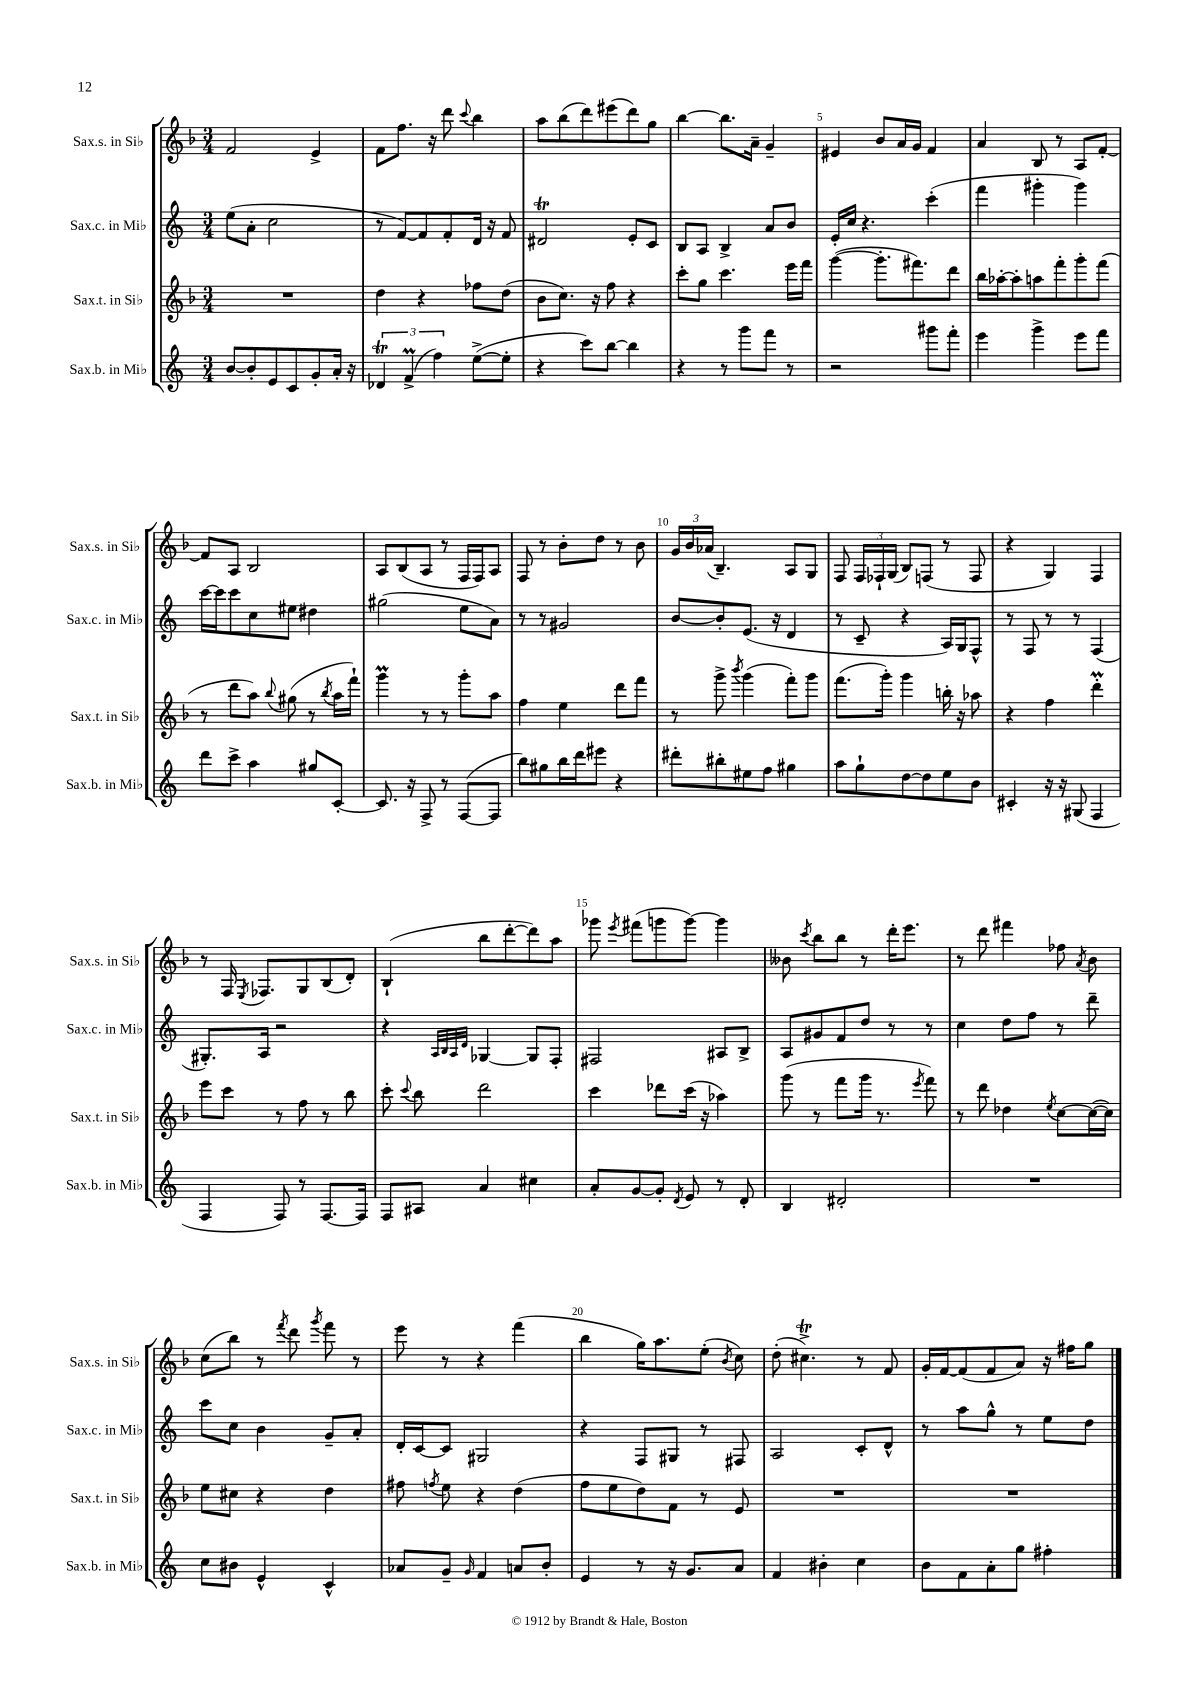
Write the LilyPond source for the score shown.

<<
\new StaffGroup <<
\new Staff = "s0" \with { instrumentName = "Sax.s. in Sib" shortInstrumentName = "Sax.s. in Sib" } {
    \clef treble \key f \major \numericTimeSignature \time 3/4
    \autoBeamOff f'2 e'4-> |
    f'8[ f''8.] r16 d'''8 \appoggiatura { c'''8 } bes''4 |
    a''8[ bes''8( d'''8) eis'''8( d'''8) g''8] |
    bes''4~ bes''8.[ a'16]-- g'4-- |
    eis'4 bes'8[ a'16 g'16] f'4 |
    a'4 bes8 r8 a8[ f'8]~-. |
    f'8[ a8] bes2 |
    a8[ bes8( a8] r8 f16[ f16) a8] |
    f8 r8 bes'8[-. d''8] r8 bes'8 |
    \tuplet 3/2 { g'16[ bes'16 aes'16]( } bes4.--) a8[ g8] |
    f8 \tuplet 3/2 { f16[ fes16-! g16]( } bes8[) f8]( r8 f8 |
    r4 g4) f4 |
    r8 f16 \acciaccatura { e8 } fes8.[ g8 bes8( d'8]-.) |
    bes4-!( bes''8[ d'''8~-. d'''8) a''8] |
    ges'''8 \acciaccatura { e'''8 } fis'''8[( g'''8 g'''8]~) g'''4 |
    beses'8 \acciaccatura { c'''8 } bes''8[ bes''8] r8 d'''16[-. e'''8.] |
    r8 d'''8 fis'''4 fes''8 \acciaccatura { a'8 } bes'8 |
    c''8[( bes''8]) r8 \acciaccatura { f'''8 } d'''8 \acciaccatura { g'''8 } f'''8 r8 |
    e'''8 r8 r4 f'''4( |
    bes''4 g''16[) a''8. e''8]-.( \acciaccatura { bes'8 } c''8) |
    d''8-.( cis''4.->\trill) r8 f'8 |
    g'16[-. f'16~ f'8( f'8 a'8]) r16 fis''16[ g''8] \bar "|." |
}
\new Staff = "s1" \with { instrumentName = "Sax.c. in Mib" shortInstrumentName = "Sax.c. in Mib" } {
    \clef treble \key c \major \numericTimeSignature \time 3/4
    \autoBeamOff e''8[( a'8]-. c''2 |
    r8 f'8[~) f'8 f'8-. d'16] r16 f'8 |
    dis'2\trill e'8[-. c'8] |
    b8[ a8] b4-> a'8[ b'8] |
    e'16[-. c''16] r4. c'''4-.( |
    f'''4 gis'''4-. gis'''4) |
    c'''16[~ c'''16 c'''8 c''8 eis''8] dis''4 |
    gis''2( e''8[ a'8]) |
    r8 r8 gis'2 |
    b'8[~ b'8-. e'8.]( r16 d'4 |
    r8 c'8-- r4 a16[) g16 f8]-^ |
    r8 f8 r8 r8 f4( |
    gis8.[-.) a16] r2 |
    r4 \grace { a32[ b32 a32 d'32] } ges4~ ges8[ f8]-. |
    fis2 ais8[ b8]-> |
    a8[ gis'8 f'8 d''8] r8 r8 |
    c''4 d''8[ f''8] r8 d'''8-- |
    c'''8[ c''8] b'4 g'8[-- a'8]-. |
    d'16[-. c'16~ c'8] gis2 |
    r4 f8[ gis8] r8 fis8 |
    a2 c'8[-. d'8]-^ |
    r8 a''8[ g''8]-^ r8 e''8[ d''8] \bar "|." |
}
\new Staff = "s2" \with { instrumentName = "Sax.t. in Sib" shortInstrumentName = "Sax.t. in Sib" } {
    \clef treble \key f \major \numericTimeSignature \time 3/4
    \autoBeamOff R2. |
    d''4 r4 fes''8[ d''8]( |
    bes'8[ c''8.]) r16 f''8 r4 |
    c'''8[-. g''8] c'''4. e'''16[ f'''16] |
    g'''4~( g'''8.[-. fis'''8.) d'''8] |
    bes''16[ aes''16~-. aes''8-. a''8 f'''8-. g'''8-. f'''8]( |
    r8 d'''8[ a''8]) \appoggiatura { bes''8 } gis''8( r8 \acciaccatura { bes''8 } a''16[ f'''16]-!) |
    g'''4\prall r8 r8 g'''8[-. a''8] |
    f''4 e''4 d'''8[ f'''8] |
    r8 g'''8-> \acciaccatura { bes'''8 } g'''4( f'''8[-.) g'''8] |
    f'''8.[( g'''16]-.) g'''4 b''16-. r16 aes''8 |
    r4 f''4 d'''4-.\prall |
    e'''8[ c'''8] r8 f''8 r8 bes''8 |
    c'''8-. \appoggiatura { c'''8 } bes''8 d'''2 |
    c'''4 des'''8[ c'''16]( r16 aes''4) |
    g'''8( r8 f'''8[ g'''16] r8. \acciaccatura { e'''8 } f'''8) |
    r8 d'''8 des''4 \acciaccatura { e''8 } c''8[~ c''16~( c''16]) |
    e''8[ cis''8] r4 d''4 |
    fis''8 \acciaccatura { f''8 } e''8 r4 d''4( |
    f''8[ e''8 d''8) f'8] r8 e'8 |
    R2. |
    R2. \bar "|." |
}
\new Staff = "s3" \with { instrumentName = "Sax.b. in Mib" shortInstrumentName = "Sax.b. in Mib" } {
    \clef treble \key c \major \numericTimeSignature \time 3/4
    \autoBeamOff b'8[~ b'8-. e'8 c'8 g'8-. a'16]-. r16 |
    \tuplet 3/2 { des'4\trill f'4->\prall( f''4) } e''8[~->( e''8]-. |
    r4 c'''8[) b''8]~ b''4 |
    r4 r8 g'''8[ f'''8] r8 |
    r2 gis'''8[ f'''8]-. |
    e'''4 g'''4-> e'''8[ f'''8] |
    d'''8[ c'''8]-> a''4 gis''8[ c'8]~-. |
    c'8. r16 f8-> r8 f8[~( f8] |
    b''8[) gis''8 b''16 d'''16 eis'''8] r4 |
    dis'''8[-. bis''8-. eis''8 f''8] gis''4 |
    a''8[ g''8-! d''8~ d''8 e''8 b'8] |
    cis'4-. r16 r16 gis8( f4 |
    f4 f8) r8 f8.[~ f16] |
    f8[ ais8] a'4 cis''4 |
    a'8[-. g'8~ g'8]-. \acciaccatura { d'8 } e'8 r8 d'8-. |
    b4 dis'2-. |
    R2. |
    c''8[ bis'8] e'4-^ c'4-^ |
    aes'8[ g'8]-- \grace { g'16 } f'4 a'8[ b'8]-. |
    e'4 r8 r16 g'8.[ a'8] |
    f'4 bis'4-. c''4 |
    b'8[ f'8 a'8-. g''8] fis''4-. \bar "|." |
}
>>
>>
\layout { \context { \Score \override BarNumber.break-visibility = ##(#f #t #t) barNumberVisibility = #(every-nth-bar-number-visible 5) } }
